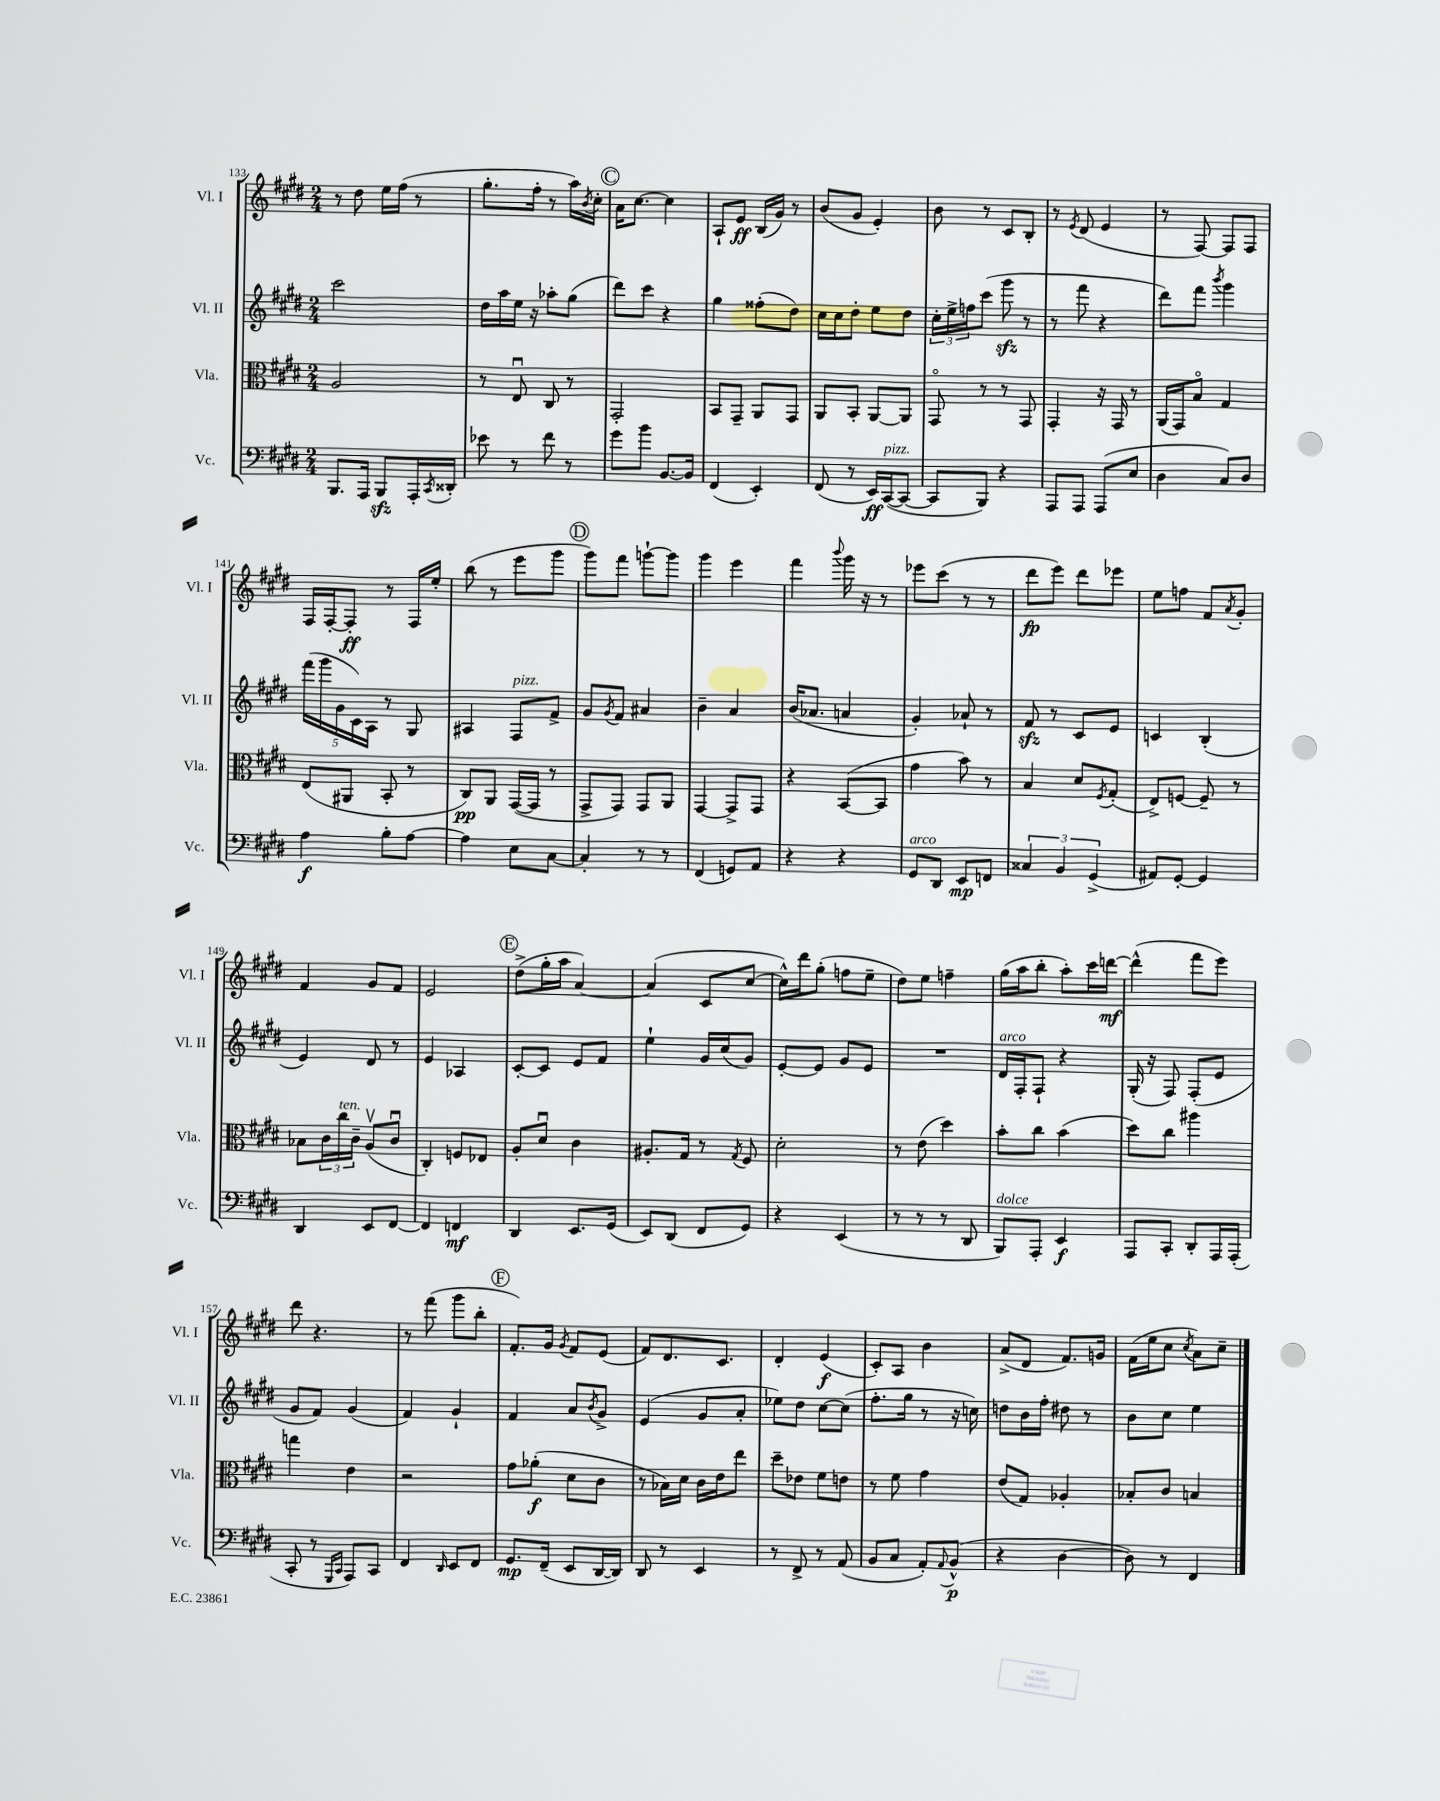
<<
\new StaffGroup <<
\new Staff = "s0" \with { instrumentName = "Vl. I" shortInstrumentName = "Vl. I" } {
    \clef treble \key e \major \numericTimeSignature \time 2/4
    r8 dis''8 e''16 fis''16( r8 |
    gis''8.-. fis''16-. r8 a''16) \acciaccatura { b'8 } cis''16-. |
    \mark \markup { \circle "C" } a'16 cis''8.~ cis''4 |
    a8-! e'8\ff b16( gis'16) r8 |
    b'8( gis'8 e'4-.) |
    b'8 r8 cis'8 b8-. |
    r8 \acciaccatura { e'8 } dis'8( e'4 |
    r8 fis8~) fis8 fis8 |
    fis16 fis16~-. fis8-.\ff r8 fis16 e''16-. |
    b''8( r8 e'''8 gis'''8 |
    \mark \markup { \circle "D" } gis'''8) fis'''8 g'''8~-! g'''8 |
    gis'''4 e'''4 |
    fis'''4 \appoggiatura { b'''8 } gis'''16 r16 r8 |
    ees'''8 cis'''8( r8 r8 |
    dis'''8\fp e'''8) dis'''8 ees'''8 |
    e''8 f''8 fis'8 \acciaccatura { a'8 } gis'8-. |
    fis'4 gis'8 fis'8 |
    e'2 |
    \mark \markup { \circle "E" } dis''8->( gis''16-. a''16 a'4~) |
    a'4( cis'8 cis''8~ |
    cis''16-^) dis'''16 gis''8-.( f''8 e''8-- |
    dis''8) e''8 f''4-- |
    gis''16( a''16 b''8-. a''8-.) cis'''16 d'''16~\mf |
    d'''4-^( fis'''8 e'''8) |
    dis'''8 r4. |
    r8 fis'''8( gis'''8 b''8-. |
    \mark \markup { \circle "F" } fis'8.-.) gis'16 \acciaccatura { gis'8 } fis'8 e'8( |
    fis'8) dis'8. cis'8. |
    dis'4-. e'4\f( |
    cis'8-.) a8 b'4 |
    a'8->( dis'8 fis'8.) g'16 |
    fis'16( e''16 cis''8 \acciaccatura { cis''8 } a'8) cis''8-- \bar "|." |
}
\new Staff = "s1" \with { instrumentName = "Vl. II" shortInstrumentName = "Vl. II" } {
    \clef treble \key e \major \numericTimeSignature \time 2/4
    cis'''2 |
    dis''16 a''16 e''16 r16 aes''8-. gis''8( |
    \mark \markup { \circle "C" } dis'''8) cis'''8 r4 |
    gis''4 fisis''8-.( dis''8) |
    cis''16 cis''16 dis''8-. e''8 dis''8 |
    \tuplet 3/2 { cis''16-. e''16-> f''16 } cis'''8( gis'''8\sfz r8 |
    r8 fis'''8 r4 |
    dis'''8) fis'''8 \acciaccatura { b'''8 } gis'''4 |
    \tuplet 5/4 { fis'''16( gis'''16 gis'16 cis'16) a16 } r8 gis8 |
    ais4 fis8^\markup { \italic "pizz." } fis'8-> |
    \mark \markup { \circle "D" } gis'8 \acciaccatura { gis'8 } fis'8 ais'4 |
    b'4-- a'4 |
    b'16( aes'8. a'4 |
    gis'4-.) aes'8-! r8 |
    fis'8\sfz r8 cis'8 e'8 |
    c'4 b4-.( |
    e'4) dis'8 r8 |
    e'4 aes4 |
    \mark \markup { \circle "E" } cis'8~-. cis'8 e'8 fis'8 |
    e''4-! gis'16 cis''16( gis'8) |
    e'8~-. e'8 gis'8 e'8 |
    R2 |
    dis'16^\markup { \italic "arco" } fis16-. fis8-! r4 |
    gis16-.( r16 fis8) fis8-.( e'8 |
    gis'8 fis'8) gis'4( |
    fis'4) gis'4-! |
    \mark \markup { \circle "F" } fis'4 a'8 \acciaccatura { b'8 } gis'8-> |
    e'4( gis'8 a'8-. |
    ees''8) dis''8 cis''8~ cis''8( |
    fis''8.-. gis''16 r8 r16 c''16) |
    d''8 b'16 fis''16-. dis''8 r8 |
    b'8 cis''8 e''4 \bar "|." |
}
\new Staff = "s2" \with { instrumentName = "Vla." shortInstrumentName = "Vla." } {
    \clef alto \key e \major \numericTimeSignature \time 2/4
    a2 |
    r8 e8\downbow cis8 r8 |
    \mark \markup { \circle "C" } gis,2-. |
    b,8 gis,8-- a,8 gis,8 |
    a,8 b,8-. a,8~ a,8 |
    gis,8\flageolet r8 r8 gis,8 |
    gis,4-. r16 gis,16 r8 |
    a,16( gis,16) b8\flageolet gis4 |
    e8( ais,8 b,8-. r8 |
    cis8\pp) a,8 gis,16~( gis,16 r8 |
    \mark \markup { \circle "D" } gis,8-> gis,8) gis,8 a,8 |
    gis,4~ gis,8-> gis,8 |
    r4 b,8~( b,8 |
    gis'4 b'8) r8 |
    b4 dis'8 \acciaccatura { fis8 } gis8-.( |
    e8->) f8~ f8-- r8 |
    bes8 \tuplet 3/2 { cis'16 cis''16^\markup { \italic "ten." } cis'16-- } a8\upbow( cis'8\downbow |
    cis4-.) f8 ees8 |
    \mark \markup { \circle "E" } a8-. dis'8\downbow cis'4 |
    ais8.-. gis16 r8 \acciaccatura { gis8 } fis8 |
    dis'2-. |
    r8 e'8( dis''4) |
    b'8-. cis''8 b'4( |
    dis''8) cis''8 ais''4 |
    g''4 e'4 |
    r2 |
    \mark \markup { \circle "F" } gis'8 aes'8-.\f( dis'8 cis'8 |
    r8 bes16) dis'16 cis'16 e'16 e''8 |
    dis''8-- ees'8 fis'8 e'8 |
    r8 fis'8 gis'4 |
    e'8( gis8) aes4-. |
    bes8-. cis'8 b4 \bar "|." |
}
\new Staff = "s3" \with { instrumentName = "Vc." shortInstrumentName = "Vc." } {
    \clef bass \key e \major \numericTimeSignature \time 2/4
    b,,8. a,,16 b,,8\sfz a,,16-. \acciaccatura { cis,8 } disis,16-. |
    ees'8 r8 fis'8 r8 |
    \mark \markup { \circle "C" } gis'8 b'8 b,8.~ b,16 |
    fis,4( e,4-.) |
    fis,8( r8 e,16\ff) cis,16~^\markup { \italic "pizz." }( cis,8~ |
    cis,8 b,,8) r4 |
    a,,8 a,,8 a,,8( e8 |
    dis4 cis8) dis8 |
    a4\f b8-. a8~ |
    a4 e8 cis8~ |
    \mark \markup { \circle "D" } cis4-. r8 r8 |
    fis,4( g,8) a,8 |
    r4 r4 |
    gis,8^\markup { \italic "arco" } dis,8 e,8\mp f,8 |
    \tuplet 3/2 { cisis4 b,4 gis,4->( } |
    ais,8) gis,8~-. gis,4 |
    dis,4 e,8 fis,8~ |
    fis,4 f,4\mf |
    \mark \markup { \circle "E" } dis,4 e,8. gis,16( |
    e,8) dis,8( fis,8 gis,8) |
    r4 e,4( |
    r8 r8 r8 dis,8 |
    b,,8^\markup { \italic "dolce" }) a,,8-. e,4\f |
    a,,8 cis,8-. dis,8-. a,,16 a,,16-.( |
    cis,8-. r8 \grace { gis,,16 cis,16 } a,,8) cis,8 |
    fis,4 \grace { dis,16 } e,8 fis,8 |
    \mark \markup { \circle "F" } gis,8.\mp fis,16--( e,8 dis,16~ dis,16) |
    dis,8 r8 e,4 |
    r8 fis,8-> r8 a,8( |
    b,8 cis8 a,8-.) \appoggiatura { a,8 } b,8-^\p( |
    r4 dis4~ |
    dis8) r8 fis,4 \bar "|." |
}
>>
>>
\layout { \context { \Score currentBarNumber = #133 } }
